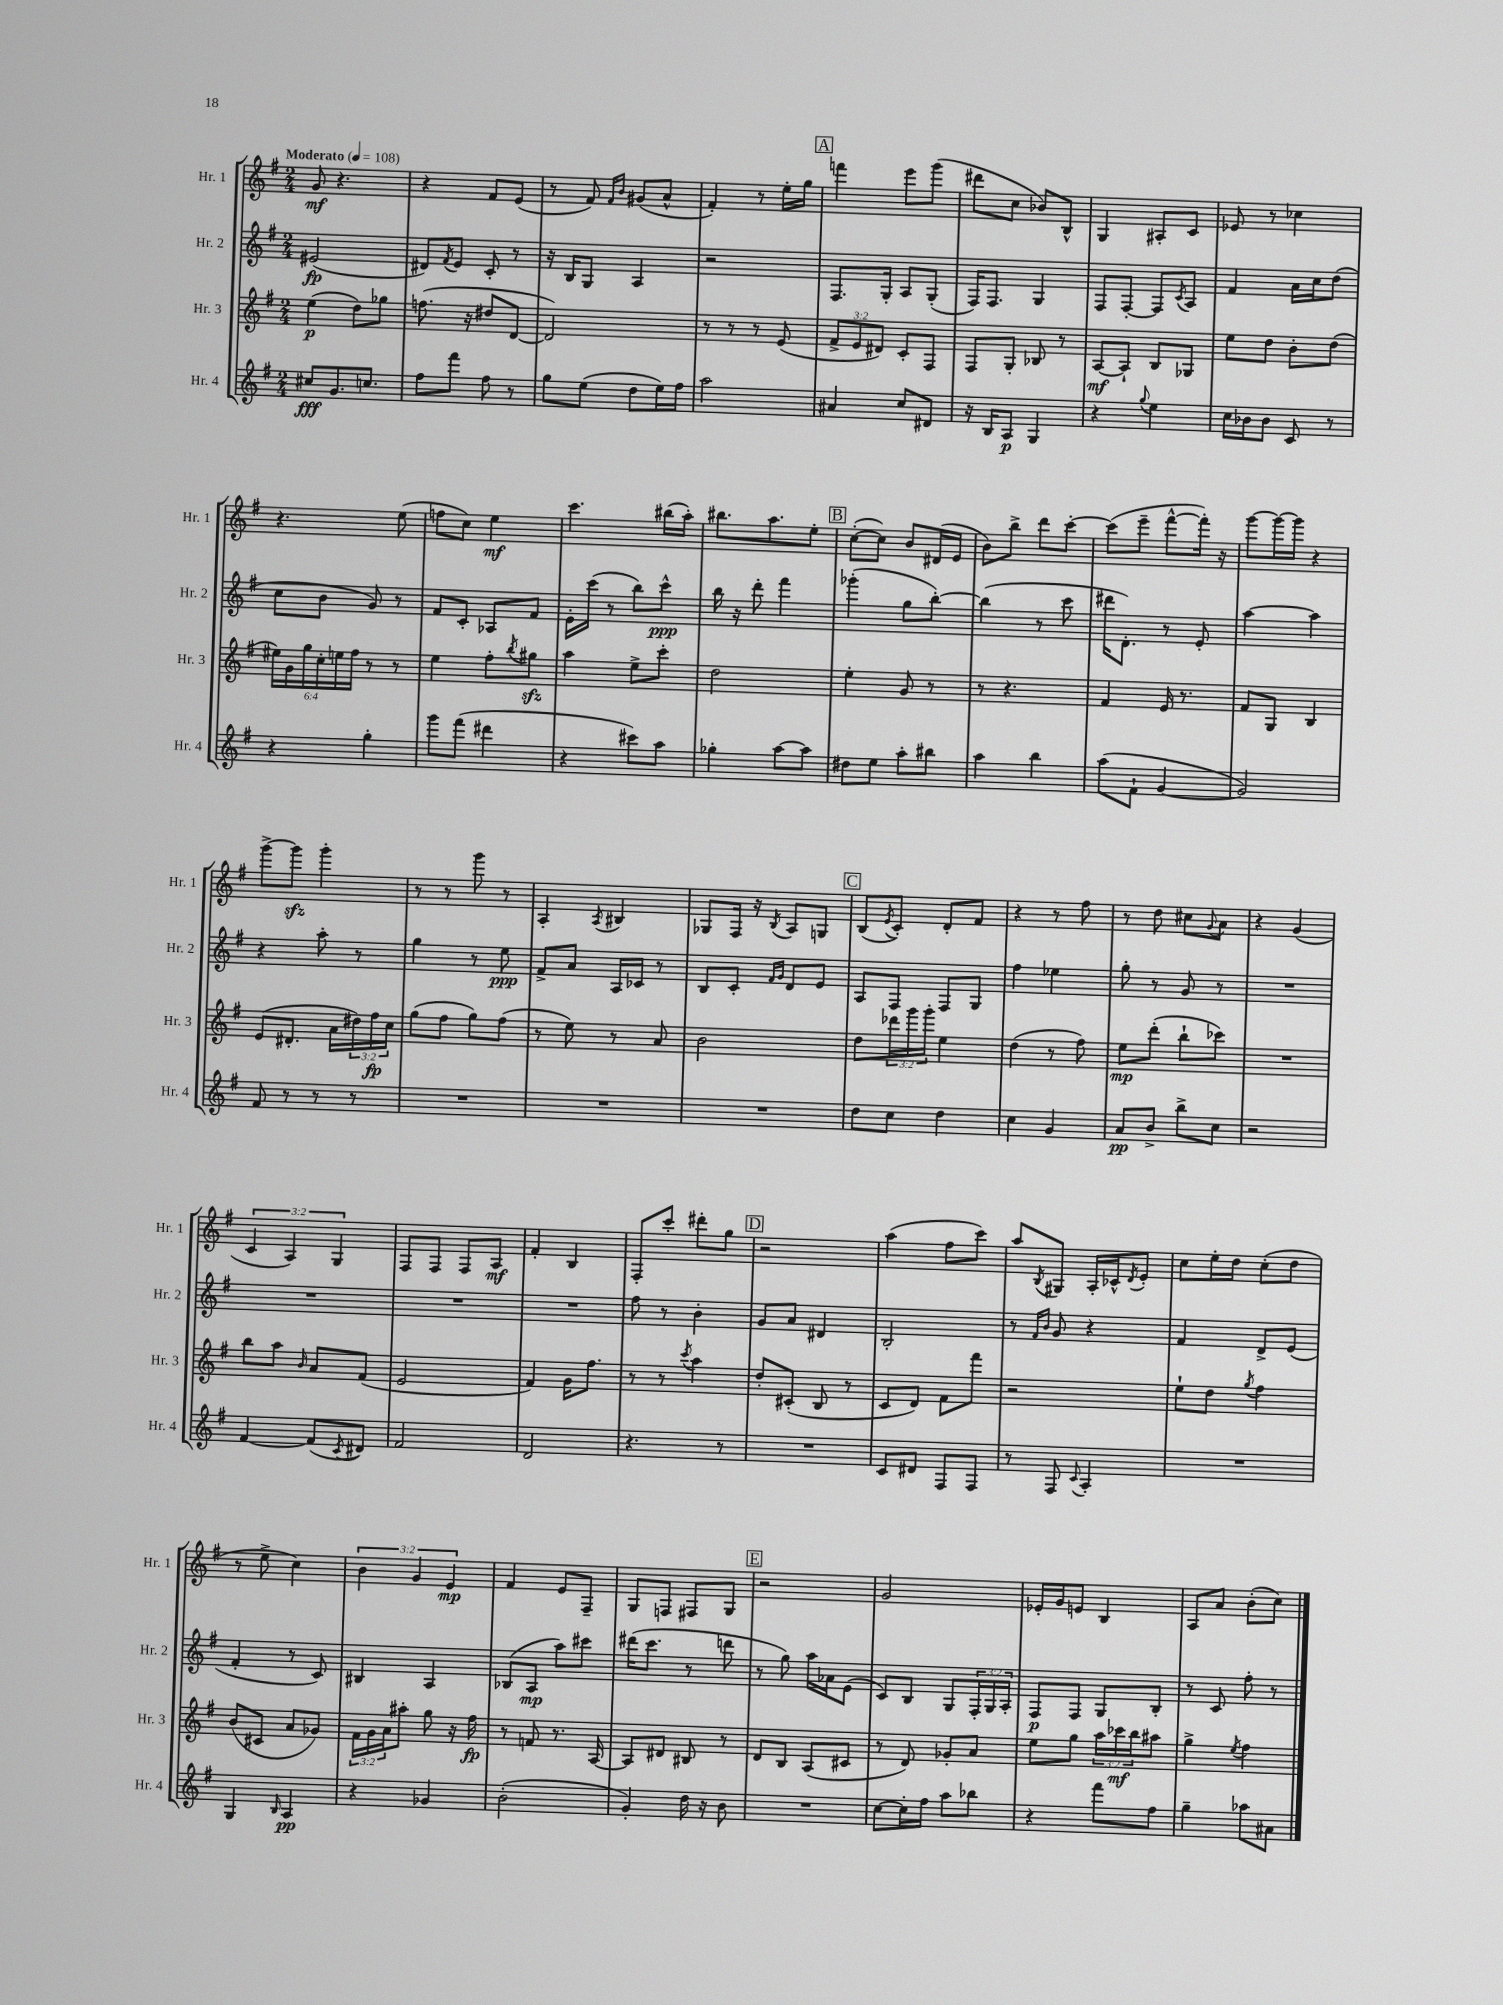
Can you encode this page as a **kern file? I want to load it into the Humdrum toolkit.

**kern	**kern	**kern	**kern
*staff4	*staff3	*staff2	*staff1
*clefG2	*clefG2	*clefG2	*clefG2
*k[f#]	*k[f#]	*k[f#]	*k[f#]
*M2/4	*M2/4	*M2/4	*M2/4
*MM108	*MM108	*MM108	*MM108
8cc#	(4ee	(2e#	8g
8.g	.	.	4.r
.	8dd)	.	.
8.cc	.	.	.
.	8gg-	.	.
=	=	=	=
8ff#	(8.ff	8d#)	4r
.	.	8qf#	.
8fff#	.	8e	.
.	16r	.	.
8ff#	8dd#	8c'	8f#
8r	[8d	8r	(8e
=	=	=	=
8gg	2d])	16r	8r
.	.	16B	.
(8ee	.	8G	8f#)
.	.	.	16qqf#
.	.	.	16qqb
8dd	.	4A	(8g#
16ee)	.	.	8a^^
16ff#	.	.	.
=	=	=	=
2aa	8r	2r	4f#')
.	8r	.	.
.	8r	.	8r
.	(8e	.	16ee'
.	.	.	16gg
=	=	=	=
4a#	12f#^	8.F#	4fff
.	12e	.	.
.	12d#)	.	.
.	.	16G'	.
8cc	8c'	8A	8eee
8d#	8F#	(8G'	(8ggg
=	=	=	=
16r	8F#	16F#)	8ddd#
16B	.	8.F#	.
8A	8G'	.	8cc
4G	8B-	4G	8b-)
.	8r	.	8B^^
=	=	=	=
4r	[8A	8F#	4G
.	8A`]	[8F#'	.
8qqgg	.	.	.
4ee	8B	8F#]	8A#'
.	.	8qc	.
.	8G-	8A	8c
=	=	=	=
16cc	8ee	4f#	8e-
16b-	.	.	.
8b-	8dd	.	8r
8c	8b'	16a	4cc-
.	.	16cc	.
8r	(8dd	(8dd	.
=	=	=	=
4r	24ee#)	8cc	4.r
.	24g	.	.
.	24gg	.	.
.	24cc'	8b	.
.	24ee	.	.
.	24ff#	.	.
4gg'	8r	8g)	.
.	8r	8r	(8ee
=	=	=	=
8ggg	4ee	8f#	8ff
(8fff#	.	8c'	8cc)
4ddd#	8ff#'	8A-	4ee
.	8qbb	.	.
.	8gg#	8f#	.
=	=	=	=
4r	4aa	16e'	4.ccc
.	.	(16ccc	.
.	.	8r	.
8ccc#)	8ee^	8bb)	.
8aa	8ccc'	8ccc^^	(16bb#
.	.	.	16aa')
=	=	=	=
4gg-'	2dd	16bb	8.bb#
.	.	16r	.
.	.	8ddd'	.
.	.	.	8.aa
[8aa	.	4fff#	.
8aa]	.	.	8ee'
=	=	=	=
8dd#	4ee'	(4ggg-'	([8cc'
8ee	.	.	8cc])
8aa'	8g	8gg	8b
8bb#	8r	[8bb')	(16d#
.	.	.	16e
=	=	=	=
4aa	8r	(4bb]	8b)
.	4.r	.	8bb^
4bb	.	8r	8ddd
.	.	8ccc	[8ccc'
=	=	=	=
(8aa	4f#	16ddd#	(8ccc]
.	.	8.d')	.
8f#`	.	.	8eee~
[4g	16e	8r	[8fff#^^
.	8.r	.	.
.	.	8e'	16fff#'])
.	.	.	16r
=	=	=	=
2g])	8f#	[4aa	[8ggg
.	8G	.	16ggg_
.	.	.	16ggg]
.	4B	4aa]	4r
=	=	=	=
8f#	(8e	4r	[8ggg^
8r	8.d#'	.	8ggg]
8r	.	8aa'	4ggg'
.	16a	.	.
8r	24dd#)	8r	.
.	24ff#	.	.
.	24cc	.	.
=	=	=	=
2r	(8gg	4gg	8r
.	8ff#	.	8r
.	8gg)	8r	8ggg
.	(8ff#	8ee	8r
=	=	=	=
2r	8r	8f#^	4A'
.	8ee)	8a	.
.	.	.	8qA
.	8r	16A	4B#
.	.	16c-	.
.	8a	8r	.
=	=	=	=
2r	2b	8B	8G-
.	.	8c'	16F#
.	.	.	16r
.	.	16qqf#	.
.	.	16qqg	8qB
.	.	8d	8A
.	.	8e	8G
=	=	=	=
8dd	8dd	8A	(8B
.	.	.	8qe
8cc	24ddd-	8F#	8c')
.	24ggg	.	.
.	24ggg'	.	.
4dd	4ee	8F#	8d'
.	.	8G	8f#
=	=	=	=
4cc	(4dd	4ff#	4r
4g	8r	4ee-	8r
.	8ff#)	.	8ff#
=	=	=	=
8a	8ee	8gg'	8r
8b^	(8ddd'	8r	8dd
8bb^	8bb`	8g	8cc#
.	.	.	8qqg
8cc	8ccc-)	8r	8a
=	=	=	=
2r	2r	2r	4r
.	.	.	(4g
=	=	=	=
[4f#	8bb	2r	6c
.	8aa	.	.
.	.	.	6A)
.	16qqb	.	.
(8f#]	8a	.	.
.	.	.	6G
8qc	.	.	.
8d#)	(8f#	.	.
=	=	=	=
2f#	2e	2r	8F#
.	.	.	8F#
.	.	.	8F#
.	.	.	8A
=	=	=	=
2d	4f#)	2r	4f#'
.	16g	.	4B
.	8.ff#	.	.
=	=	=	=
4.r	8r	8ff#	8F#'
.	8r	8r	8ccc'
.	8qccc	.	.
.	4aa	4b'	8ddd#'
8r	.	.	8gg
=	=	=	=
2r	8dd'	8g	2r
.	(8c#'	8a	.
.	8B	4d#	.
.	8r	.	.
=	=	=	=
8c	8c	2B'	(4aa
8d#	8d)	.	.
8F#	8f#	.	8ff#
8F#	8fff#	.	8ccc)
=	=	=	=
8r	2r	8r	8aa
.	.	16qqf#	.
.	.	16qqb	8qB
8F#	.	8g	8G#
8qqc	.	.	.
4A'	.	4r	16A'
.	.	.	16c-^^
.	.	.	8qd
.	.	.	8e'
=	=	=	=
2r	8ee`	4f#	8cc
.	8dd	.	16ee'
.	.	.	16dd
.	8qgg	.	.
.	4ff#	8d^	(8cc'
.	.	(8e	8dd
=	=	=	=
4G	(8b	4f#'	8r
.	8c#	.	8ee^
16qqB	.	.	.
4A	8a	8r	4cc)
.	8g-)	8c)	.
=	=	=	=
4r	24f#	4B#	6b
.	24g	.	.
.	24a	.	.
.	8aa#'	.	.
.	.	.	6g
4g-	8gg	4A	.
.	.	.	6e
.	16r	.	.
.	16ff#	.	.
=	=	=	=
(2b'	8r	(8B-	4f#
.	8f	8A	.
.	8.r	8aa)	8e
.	.	8ccc#	8F#~
.	[16A	.	.
=	=	=	=
4g')	8A]	(16ddd#	8G
.	.	8.ccc	.
.	8d#	.	8F
16dd	8B#	8r	8F#
16r	.	.	.
8b	8r	8ddd	8G
=	=	=	=
2r	8d	8r	2r
.	8B	8gg)	.
.	(8A	16aa	.
.	.	16a-	.
.	8c#	(8e	.
=	=	=	=
[8cc	8r	8c)	2g
16cc']	8d)	8B	.
16ff#	.	.	.
8aa	8g-'	8G	.
8bb-	8a	24F#'	.
.	.	24G	.
.	.	24A'	.
=	=	=	=
4r	8ee	8F#	16e-'
.	.	.	16g
.	8gg	8F#	8e
8fff#	24aa	8G	4B
.	24ccc-	.	.
.	24bb	.	.
8ff#	8aa#	8B'	.
=	=	=	=
4gg~	4gg^	8r	8A
.	.	8c	8a
.	8qee	.	.
8aa-	4ff#	8ff#'	(8b'
8a#	.	8r	8cc)
==	==	==	==
*-	*-	*-	*-
